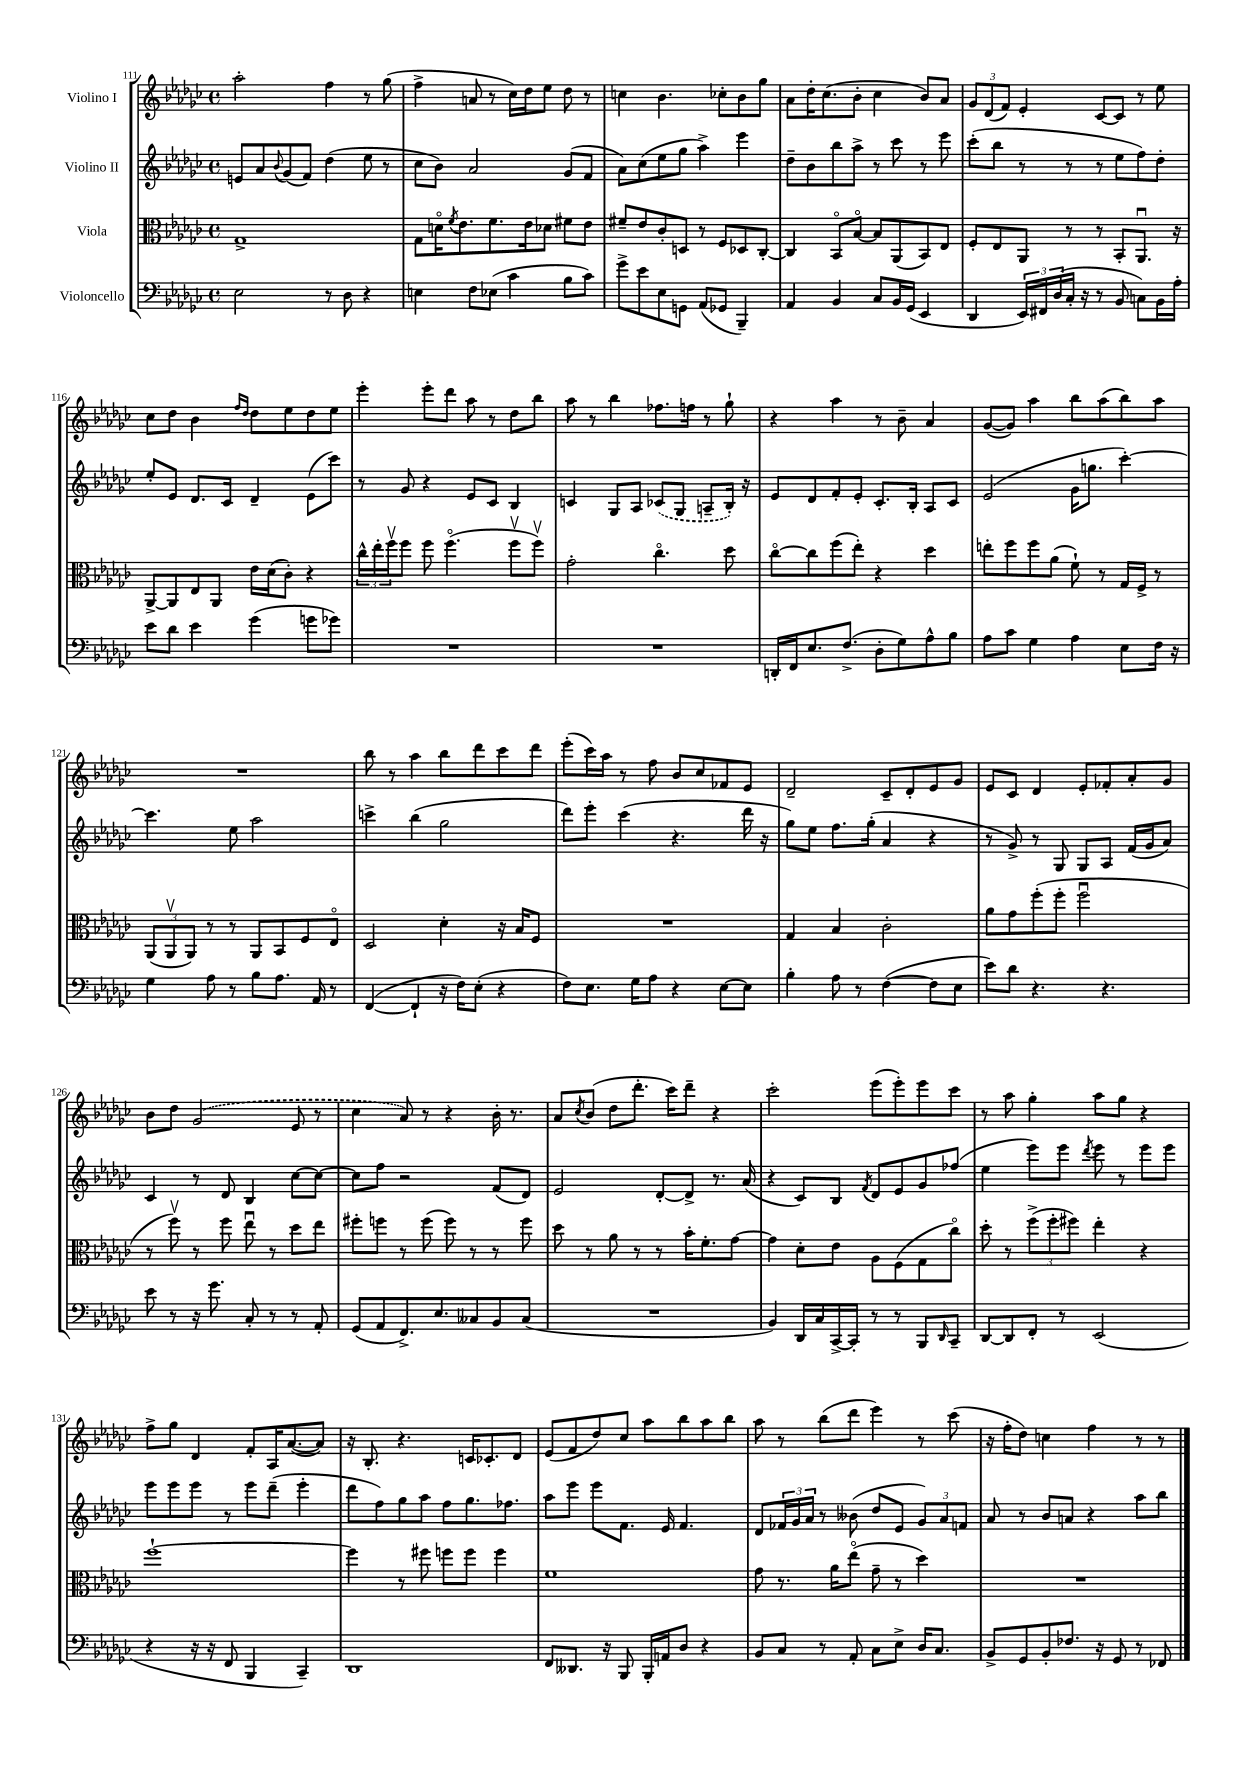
<<
\new StaffGroup <<
\new Staff = "s0" \with { instrumentName = "Violino I" } {
    \clef treble \key ges \major \defaultTimeSignature \time 4/4
    aes''2-. f''4 r8 ges''8( |
    f''4-> a'8 r8 ces''16) des''16 ees''8 des''8 r8 |
    c''4 bes'4. ces''8-. bes'8 ges''8 |
    aes'8 des''16-. ces''8.( bes'8-. ces''4 bes'8) aes'8 |
    \tuplet 3/2 { ges'8 des'8( f'8) } ees'4-. ces'8~ ces'8 r8 ees''8 |
    ces''8 des''8 bes'4 \grace { f''16 des''16 } des''8 ees''8 des''8 ees''8 |
    ees'''4-. ees'''8-. des'''8 aes''8 r8 des''8 bes''8 |
    aes''8 r8 bes''4 fes''8. f''16 r8 ges''8-! |
    r4 aes''4 r8 bes'8-- aes'4 |
    ges'8~( ges'8) aes''4 bes''8 aes''8( bes''8) aes''8 |
    R1 |
    bes''8 r8 aes''4 bes''8 des'''8 ces'''8 des'''8 |
    ees'''8-.( ces'''16) aes''16 r8 f''8 bes'8 ces''8 fes'8 ees'8 |
    des'2-- ces'8-- des'8-. ees'8 ges'8 |
    ees'8 ces'8 des'4 ees'8-. fes'8-. aes'8-. ges'8 |
    bes'8 des''8 \once \slurDashed ges'2( ees'8 r8 |
    ces''4 aes'8) r8 r4 bes'16-. r8. |
    aes'8 \acciaccatura { ces''8 } bes'8( des''8 des'''8.-. ces'''16) des'''8-- r4 |
    ces'''2-. ees'''8( ees'''8-.) ees'''8 ces'''8 |
    r8 aes''8 ges''4-. aes''8 ges''8 r4 |
    f''8-> ges''8 des'4 f'8-. aes16 aes'8.~( aes'8) |
    r16 bes8.-. r4. c'16 ces'8.-. des'8 |
    ees'8( f'8 des''8) ces''8 aes''8 bes''8 aes''8 bes''8 |
    aes''8 r8 bes''8( des'''8 ees'''4) r8 ces'''8( |
    r16 f''16-. des''8) c''4 f''4 r8 r8 \bar "|." |
}
\new Staff = "s1" \with { instrumentName = "Violino II" } {
    \clef treble \key ges \major \defaultTimeSignature \time 4/4
    e'8 aes'8 \appoggiatura { bes'8 } ges'8( f'8) des''4( ees''8 r8 |
    ces''8 bes'8) aes'2 ges'8( f'8 |
    aes'8) ces''8( ees''8 ges''8 aes''4->) ees'''4 |
    des''8-- bes'8 bes''8 aes''8-> r8 ces'''8 r8 ees'''8 |
    ces'''8-.( bes''8 r8 r8 r8 ees''8 f''8) des''8-. |
    ees''8-. ees'8 des'8. ces'16 des'4-- ees'8( ces'''8) |
    r8 ges'8 r4 ees'8 ces'8 bes4 |
    c'4 ges8 aes8 \once \slurDashed ces'8( ges8 a8-- bes16-.) r16 |
    ees'8 des'8 f'8-. ees'8-. ces'8.-. bes16-. aes8 ces'8 |
    ees'2( ges'16 g''8. ces'''4~-.) |
    ces'''4. ees''8 aes''2 |
    c'''4-> bes''4( ges''2 |
    des'''8) ees'''8-. ces'''4( r4. des'''16 r16 |
    ges''8) ees''8 f''8. ges''16-.( aes'4 r4 |
    r8 ges'8->) r8 ges8 ges8 aes8 f'16( ges'16 aes'8) |
    ces'4 r8 des'8 bes4 ces''8~ ces''8~ |
    ces''8 f''8 r2 f'8( des'8) |
    ees'2 des'8~-. des'8-> r8. aes'16( |
    r4 ces'8) bes8 \acciaccatura { f'8 } des'8 ees'8 ges'8 fes''8( |
    ees''4 ees'''8) ees'''8 \acciaccatura { des'''8 } ees'''8 r8 ees'''8 ees'''8 |
    ees'''8 ees'''8 ees'''8 r8 ees'''8 des'''8--( ees'''4-. |
    des'''8 f''8) ges''8 aes''8 f''8 ges''8. fes''8. |
    aes''8 ees'''8 ees'''8 f'8. ees'16 f'4. |
    des'8 \tuplet 3/2 { fes'16 ges'16 aes'16 } r8 beses'8( des''8 ees'8 \tuplet 3/2 { ges'8) aes'8 f'8 } |
    aes'8 r8 bes'8 a'8 r4 aes''8 bes''8 \bar "|." |
}
\new Staff = "s2" \with { instrumentName = "Viola" } {
    \clef alto \key ges \major \defaultTimeSignature \time 4/4
    ges1-> |
    ges8 d'16\flageolet \acciaccatura { f'8 } ees'8. f'8. ees'16 des'8 fis'8 ees'8 |
    fis'8-- ees'8 ces'8-. d8 r8 f8 des8 ces8~-. |
    ces4 bes,8\flageolet bes8~\flageolet bes8 aes,8( bes,8) ees8 |
    f8-. ees8 aes,8 r8 r8 bes,8-. aes,8.\downbow r16 |
    aes,8~-> aes,8 ees8 aes,8 ees'16 des'16( ces'8-.) r4 |
    \tuplet 3/2 { ces''16-^ ees''16-. f''16\upbow } f''8 f''8 f''4.\flageolet( f''8\upbow f''8\upbow) |
    ges'2-. ces''4.\flageolet des''8 |
    ces''8~\flageolet ces''8 f''8( ees''8-.) r4 des''4 |
    e''8-. f''8 f''8 aes'8( f'8-!) r8 ges16 f16-> r8 |
    \tuplet 3/2 { aes,8( aes,8\upbow aes,8) } r8 r8 aes,8 bes,8 f8 ees8\flageolet |
    des2 des'4-. r16 bes16 f8 |
    R1 |
    ges4 bes4 ces'2-. |
    aes'8 ges'8 f''8-.( f''8-. f''2\downbow |
    r8 f''8\upbow) r8 f''8 ees''8\downbow r8 des''8 ees''8 |
    fis''8-. f''8 r8 f''8( f''8) r8 r8 f''8 |
    des''8 r8 aes'8 r8 r8 bes'16-. f'8.-. ges'8~ |
    ges'4 des'8-. ees'8 aes8 f8( ges8 ces''8\flageolet) |
    des''8-. r8 \tuplet 3/2 { f''8->( f''8-. fis''8) } ees''4-. r4 |
    f''1~-! |
    f''4 r8 fis''8 f''8 f''8 f''4 |
    f'1 |
    ges'8 r8. aes'16 ees''8\flageolet( ges'8-- r8 des''4) |
    R1 \bar "|." |
}
\new Staff = "s3" \with { instrumentName = "Violoncello" } {
    \clef bass \key ges \major \defaultTimeSignature \time 4/4
    ees2 r8 des8 r4 |
    e4 f8 ees8( ces'4 bes8 ces'8) |
    ges'8-> ees'8 ees8 g,8 aes,8( ges,8 bes,,4--) |
    aes,4 bes,4 ces8 bes,16 ges,16( ees,4 |
    des,4 \tuplet 3/2 { ees,16) fis,16 des16( } ces16-. r16 r8 bes,8 c8) bes,16 aes16-. |
    ees'8 des'8 ees'4 ges'4( g'8 ges'8) |
    R1 |
    R1 |
    d,16-. f,16 ees8. f8.->( des8-. ges8) aes8-^ bes8 |
    aes8 ces'8 ges4 aes4 ees8 f16 r16 |
    ges4 aes8 r8 bes8 aes8. aes,16 r8 |
    f,4~( f,4-! r16 f16) ees8-.( r4 |
    f8) ees8. ges16 aes8 r4 ees8~ ees8 |
    bes4-. aes8 r8 f4~( f8 ees8 |
    ees'8) des'8 r4. r4. |
    ees'8 r8 r16 ges'8. ces8-. r8 r8 aes,8-. |
    ges,8( aes,8 f,8.->) ees8. ceses8 bes,8 ceses8( |
    R1 |
    bes,4) des,16 ces16 ces,16~-> ces,16-. r8 r8 bes,,8 \grace { des,16 } ces,8-- |
    des,8~ des,8 f,8-. r8 ees,2( |
    r4 r16 r16 f,8 bes,,4 ces,4--) |
    des,1 |
    f,8 deses,8. r16 bes,,8 bes,,16-. a,16 des8 r4 |
    bes,8 ces8 r8 aes,8-. ces8 ees8-> des16 ces8. |
    bes,8-> ges,8 bes,8-. fes8. r16 ges,8 r8 fes,8 \bar "|." |
}
>>
>>
\layout { \context { \Score currentBarNumber = #111 } }
